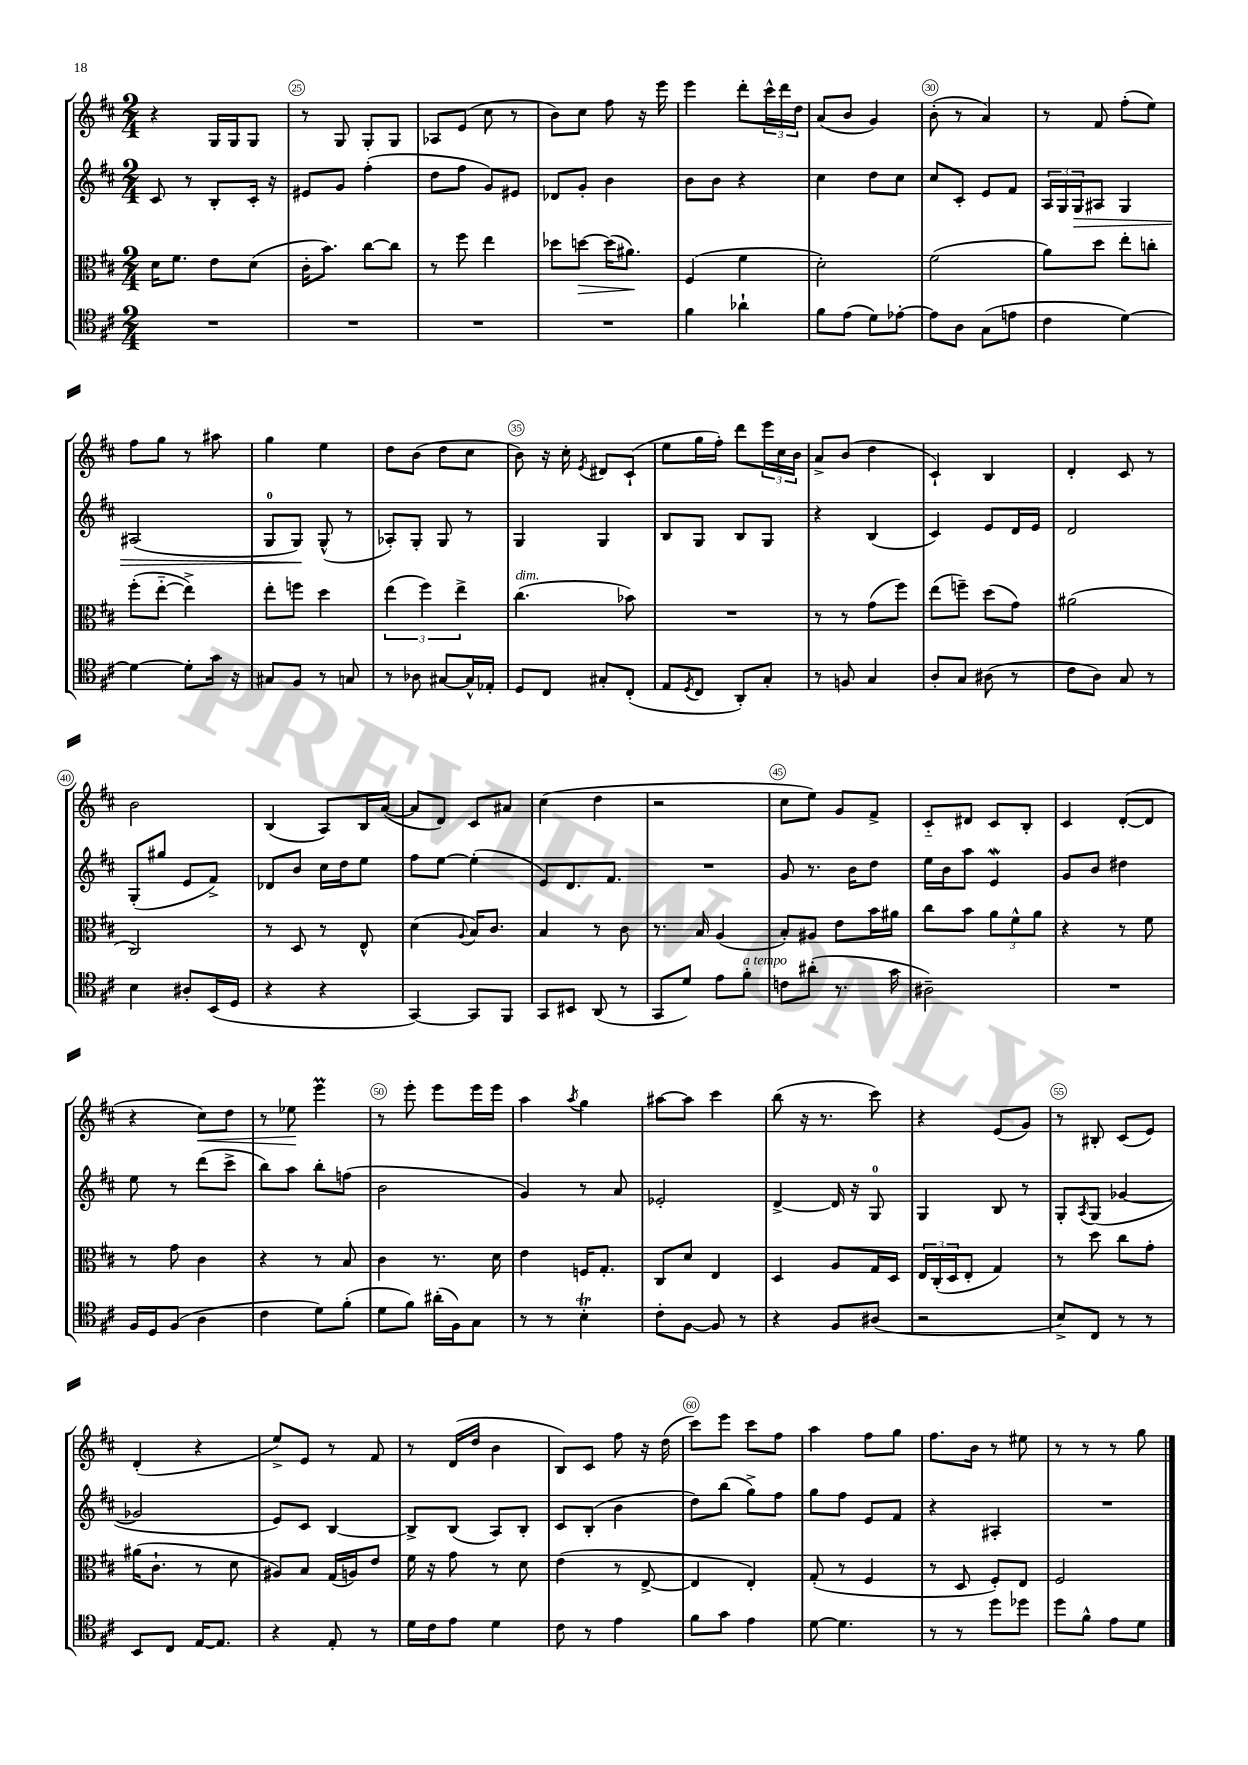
<<
\new StaffGroup <<
\new Staff = "s0" {
    \clef treble \key d \major \numericTimeSignature \time 2/4
    r4 g16 g16 g8 |
    r8 g8 g8-. g8 |
    aes8 e'8( cis''8 r8 |
    b'8) cis''8 fis''8 r16 e'''16 |
    e'''4 d'''8-. \tuplet 3/2 { cis'''16-^ d'''16 d''16 } |
    a'8( b'8 g'4) |
    b'8-.( r8 a'4) |
    r8 fis'8 fis''8-.( e''8) |
    fis''8 g''8 r8 ais''8 |
    g''4 e''4 |
    d''8 b'8( d''8 cis''8 |
    b'8) r16 cis''16-. \acciaccatura { e'8 } dis'8 cis'8-!( |
    e''8 g''16 fis''16-.) d'''8 \tuplet 3/2 { e'''16 cis''16 b'16 } |
    a'8-> b'8( d''4 |
    cis'4-!) b4 |
    d'4-. cis'8 r8 |
    b'2 |
    b4( a8) b16 a'16~( |
    a'8 d'8) cis'8 ais'8 |
    cis''4( d''4 |
    r2 |
    cis''8 e''8) g'8 fis'8-> |
    cis'8-_ dis'8 cis'8 b8-. |
    cis'4 d'8~-.( d'8 |
    r4 cis''8\<) d''8 |
    r8 ees''8\! e'''4\prall |
    r8 e'''8-. e'''8 e'''16 e'''16 |
    a''4 \acciaccatura { a''8 } g''4 |
    ais''8~ ais''8 cis'''4 |
    b''8( r16 r8. cis'''8) |
    r4 e'8( g'8) |
    r8 bis8-. cis'8( e'8) |
    d'4-.( r4 |
    e''8->) e'8 r8 fis'8 |
    r8 d'16( d''16 b'4 |
    b8) cis'8 fis''8 r16 d''16( |
    cis'''8) e'''8 cis'''8 fis''8 |
    a''4 fis''8 g''8 |
    fis''8. b'16 r8 eis''8 |
    r8 r8 r8 g''8 \bar "|." |
}
\new Staff = "s1" {
    \clef treble \key d \major \numericTimeSignature \time 2/4
    cis'8 r8 b8-. cis'16-. r16 |
    eis'8 g'8 fis''4-.( |
    d''8 fis''8 g'8) eis'8 |
    des'8 g'8-. b'4 |
    b'8 b'8 r4 |
    cis''4 d''8 cis''8 |
    cis''8 cis'8-. e'8 fis'8 |
    \tuplet 3/2 { a16 g16 g16\> } ais8 g4 |
    ais2( |
    g8-0 g8\!) g8-^( r8 |
    aes8-.) g8-. g8 r8 |
    g4 g4 |
    b8 g8 b8 g8 |
    r4 b4( |
    cis'4) e'8 d'16 e'16 |
    d'2 |
    g8-.( gis''8 e'8 fis'8->) |
    des'8 b'8 cis''16 d''16 e''8 |
    fis''8 e''8~ e''4-.( |
    e'8) d'8. fis'8. |
    R2 |
    g'8 r8. b'16 d''8 |
    e''16 b'16 a''8 e'4\mordent |
    g'8 b'8 dis''4 |
    e''8 r8 d'''8( cis'''8-> |
    b''8) a''8 b''8-. f''8( |
    b'2 |
    g'4) r8 a'8 |
    ees'2-. |
    d'4~-> d'16 r16 g8-0 |
    g4 b8 r8 |
    g8-. \acciaccatura { a8 } g8( ges'4~ |
    ges'2 |
    e'8) cis'8 b4~ |
    b8-> b8( a8) b8-. |
    cis'8 b8-.( b'4 |
    d''8) b''8( g''8->) fis''8 |
    g''8 fis''8 e'8 fis'8 |
    r4 ais4-. |
    R2 \bar "|." |
}
\new Staff = "s2" {
    \clef alto \key d \major \numericTimeSignature \time 2/4
    d'16 fis'8. e'8 d'8( |
    cis'16-. b'8.) cis''8~ cis''8 |
    r8 fis''8 e''4 |
    des''8 d''8~\> d''16( ais'8.\!) |
    fis4( fis'4 |
    d'2-.) |
    fis'2( |
    a'8) d''8 e''8-. c''8-. |
    fis''8-.( e''8~-_ e''4->) |
    e''8-. f''8 d''4 |
    \tuplet 3/2 { e''4( fis''4) e''4-> } |
    cis''4.^\markup { \italic "dim." }( bes'8) |
    R2 |
    r8 r8 g'8( fis''8) |
    e''8( f''8--) d''8( g'8) |
    ais'2( |
    cis2) |
    r8 d8 r8 e8-^ |
    d'4( \appoggiatura { a8 } b16) cis'8. |
    b4 r8 cis'8 |
    r8. b16 a4( |
    b8-.) ais8 e'8 b'16 ais'16 |
    cis''8 b'8 \tuplet 3/2 { a'8 fis'8-^ a'8 } |
    r4 r8 fis'8 |
    r8 g'8 cis'4 |
    r4 r8 b8 |
    cis'4 r8. d'16 |
    e'4 f16 g8.-. |
    cis8 d'8 e4 |
    d4 a8 g16 d16 |
    \tuplet 3/2 { e16 cis16-.( d16 } e8-. g4) |
    r8 d''8 cis''8 g'8-. |
    ais'16( cis'8.-! r8 d'8 |
    ais8) b8 g16( a16) e'8 |
    fis'16 r16 g'8 r8 d'8 |
    e'4( r8 e8~-> |
    e4 e4-.) |
    g8-.( r8 fis4 |
    r8 d8 fis8-.) e8 |
    fis2 \bar "|." |
}
\new Staff = "s3" {
    \clef tenor \key d \major \numericTimeSignature \time 2/4
    R2 |
    R2 |
    R2 |
    R2 |
    fis'4 aes'4-! |
    fis'8 e'8( d'8) ees'8~-. |
    ees'8 a8 g8( e'8 |
    cis'4 d'4~) |
    d'4~ d'8-. g'16 r16 |
    gis8 fis8 r8 g8 |
    r8 aes8 gis8~ gis16-^ ees16-. |
    d8 cis8 gis8-. cis8-.( |
    e8 \acciaccatura { d8 } cis8 a,8-.) g8-. |
    r8 f8 g4 |
    a8-. g8 ais8( r8 |
    cis'8 a8) g8 r8 |
    b4 ais8-. b,16( d16 |
    r4 r4 |
    g,4~) g,8 fis,8 |
    g,8 bis,8 a,8( r8 |
    g,8 d'8) e'8 fis'8-.^\markup { \italic "a tempo" } |
    c'8 ais'8-.( r8. g'16 |
    ais2--) |
    R2 |
    fis16 d16 fis8( a4 |
    cis'4 d'8) fis'8-.( |
    d'8 fis'8) ais'16-.( fis16) g8 |
    r8 r8 b4-.\trill |
    cis'8-. fis8~ fis8 r8 |
    r4 fis8 ais8( |
    r2 |
    b8->) cis8 r8 r8 |
    b,8 cis8 e16~ e8. |
    r4 e8-. r8 |
    d'16 cis'16 e'8 d'4 |
    cis'8 r8 e'4 |
    fis'8 g'8 e'4 |
    d'8~ d'4. |
    r8 r8 d''8 des''8 |
    d''8 fis'8-^ e'8 d'8 \bar "|." |
}
>>
>>
\layout { \context { \Score currentBarNumber = #24 \override BarNumber.break-visibility = ##(#f #t #t) barNumberVisibility = #(every-nth-bar-number-visible 5) \override BarNumber.stencil = #(make-stencil-circler 0.1 0.3 ly:text-interface::print) } }
